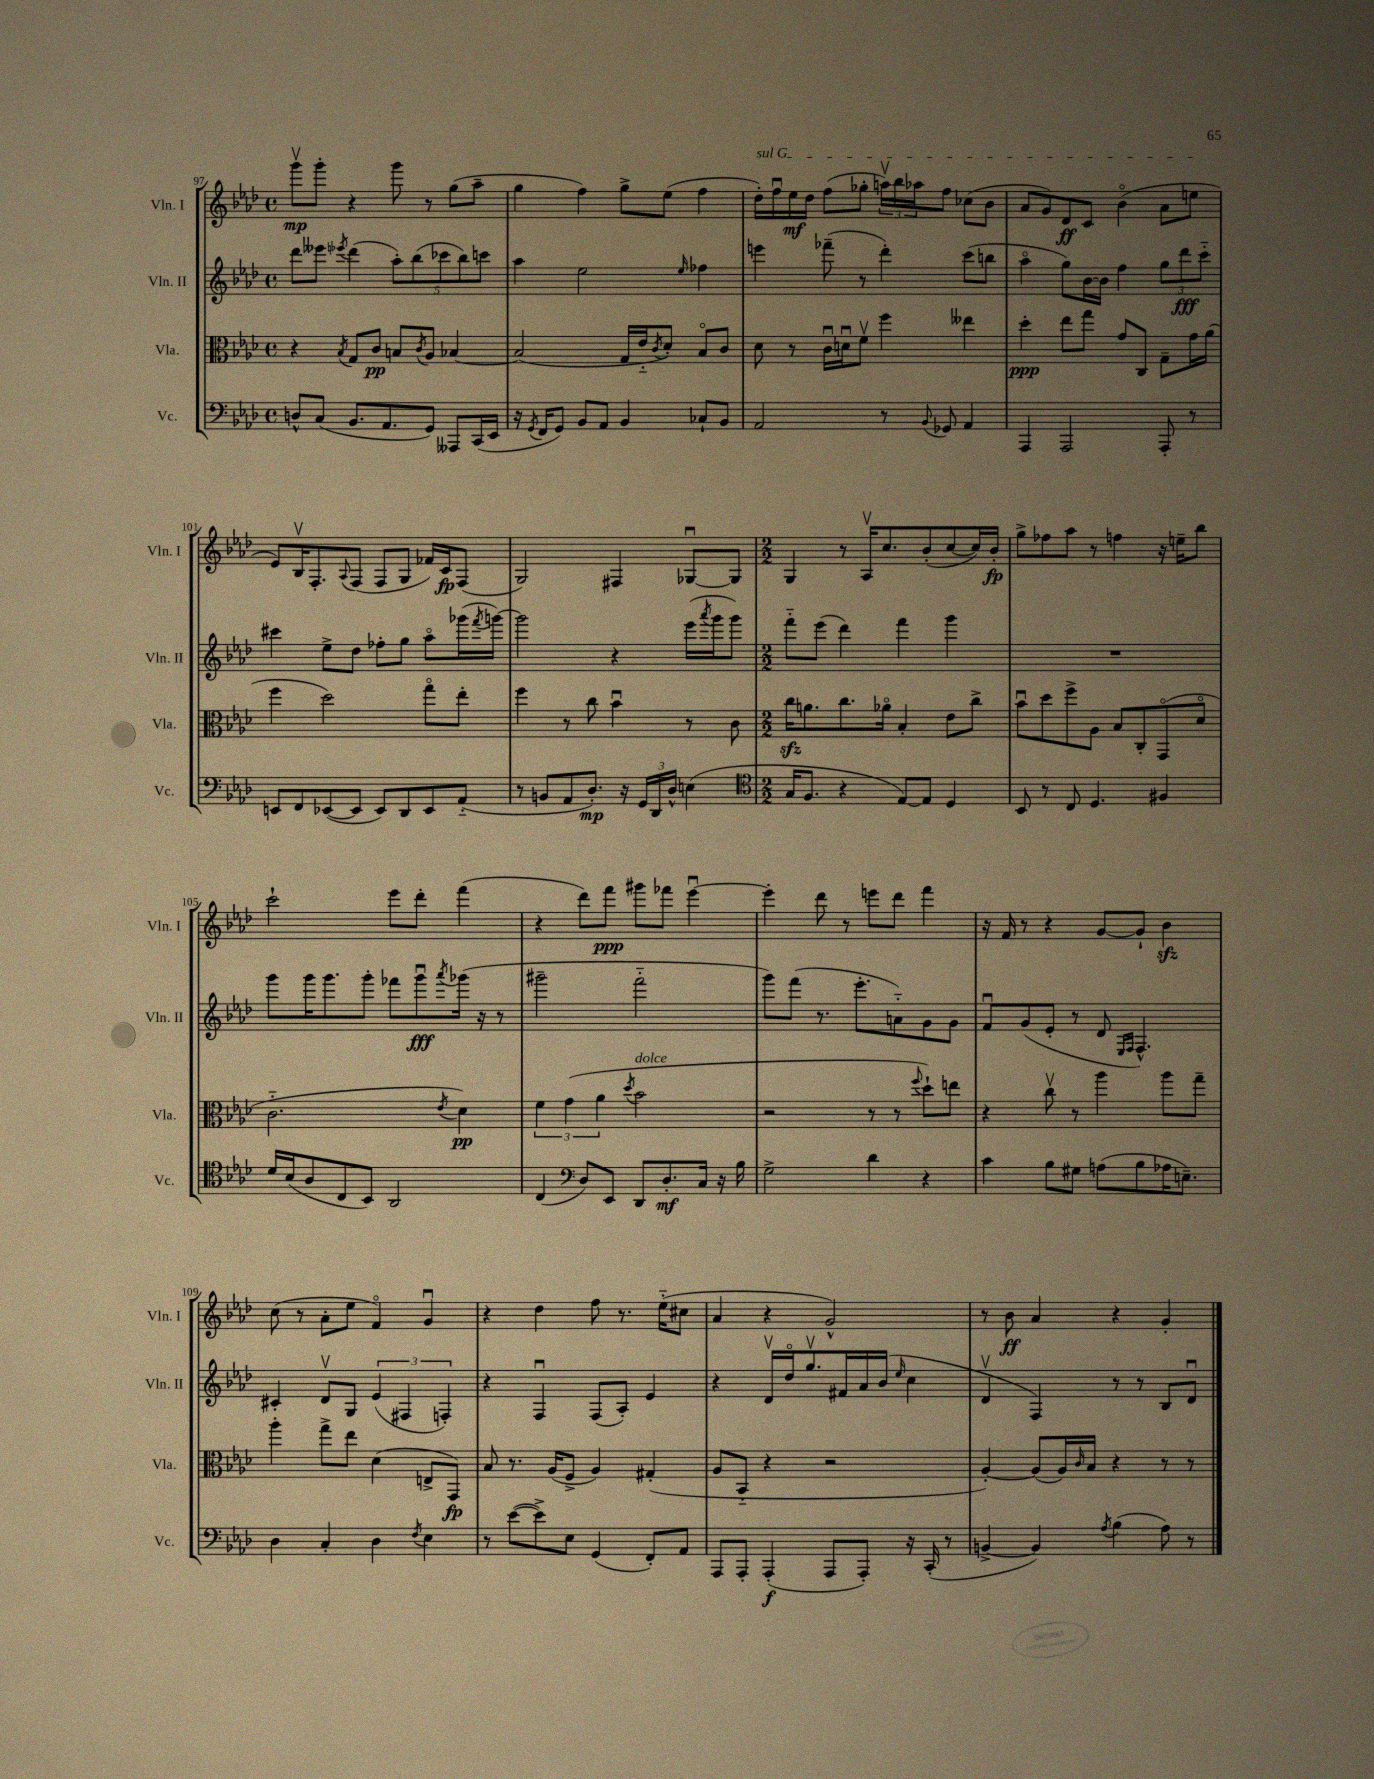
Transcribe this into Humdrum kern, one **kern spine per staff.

**kern	**dynam	**kern	**dynam	**kern	**dynam	**kern	**dynam
*part4	*part4	*part3	*part3	*part2	*part2	*part1	*part1
*staff4	*staff4	*staff3	*staff3	*staff2	*staff2	*staff1	*staff1
*I"Vc.	*	*I"Vla.	*	*I"Vln. II	*	*I"Vln. I	*
*I'Vc.	*	*I'Vla.	*	*I'Vln. II	*	*I'Vln. I	*
*clefF4	*	*clefC3	*	*clefG2	*	*clefG2	*
*k[b-e-a-d-]	*	*k[b-e-a-d-]	*	*k[b-e-a-d-]	*	*k[b-e-a-d-]	*
*M4/4	*	*M4/4	*	*M4/4	*	*M4/4	*
*met(c)	*	*met(c)	*	*met(c)	*	*met(c)	*
=97	=97	=97	=97	=97	=97	=97	=97
8Dn^^/L	.	4r	.	8ddd-\L	.	8gggv\L	mp
(8C/J	.	.	.	8eee--X\J	.	8ggg'\J	.
.	.	8qB-/	.	8qeee-X/	.	.	.
8.BB-/L	.	8G/L	.	(4ddd-\	.	4r	.
.	.	8c/J	pp	.	.	.	.
8.AA-/	.	.	.	.	.	.	.
.	.	8Bn/L	.	10aa-'\L)	.	8ggg\	.
.	.	.	.	(10bb-\	.	.	.
.	.	8qc/	.	.	.	.	.
8GG/J)	.	8A-/J	.	.	.	8r	.
.	.	.	.	10ccc-X\	.	.	.
8AAA--X/L	.	[4B-X/	.	.	.	(8gg\L	.
.	.	.	.	10bb-\)	.	.	.
(16CC/L	.	.	.	.	.	8aa-~\J	.
.	.	.	.	10cccn\J	.	.	.
16EE-/JJ	.	.	.	.	.	.	.
=98	=98	=98	=98	=98	=98	=98	=98
16r	.	(2B-/]	.	4aa-\	.	4gg\	.
8qGG/	.	.	.	.	.	.	.
16FF/KL	.	.	.	.	.	.	.
8GG/J)	.	.	.	.	.	.	.
8BB-/L	.	.	.	2ee-\	.	4ff\)	.
8AA-/J	.	.	.	.	.	.	.
4BB-/	.	16G/LL	.	.	.	8gg^\L	.
.	.	16e-/J	.	.	.	.	.
.	.	8qc/	.	.	.	.	.
.	.	8d-'/J)	.	.	.	(8ee-\J	.
.	.	.	.	16qqee-/	.	.	.
8C-X`/L	.	8B-/L	.	4ff-X\	.	4ff\	.
8BB-/J	.	8c/J	.	.	.	.	.
=99	=99	=99	=99	=99	=99	=99	=99
!	!	!	!	!	!	!LO:TX:a:i:t=sul G	!
2AA-/	.	8d-\	.	4eeen\	.	16dd-'\LL)	.
.	.	.	.	.	.	16ffu\	.
.	.	8r	.	.	.	16ee-\	mf
.	.	.	.	.	.	16dd-\JJ	.
.	.	16cu\LL	.	(8fff-X~\	.	(8ff\L	.
.	.	16dnu\J	.	.	.	.	.
.	.	8fv\J	.	8r	.	8gg-X'\J	.
8r	.	4ff\	.	4ddd-'\)	.	24aanv\LL)	.
.	.	.	.	.	.	24bb-\	.
.	.	.	.	.	.	24aa-X\J	.
8qqBB-/	.	.	.	.	.	.	.
8GG-X/	.	.	.	.	.	8ff\J	.
4AA-/	.	4ee--X\	.	(8ccc\L	.	(8cc-X\L	.
.	.	.	.	8bbn\J	.	8b-\J	.
=100	=100	=100	=100	=100	=100	=100	=100
4AAA-/	.	4dd-'\	ppp	4aa-\	.	8a-/L	.
.	.	.	.	.	.	8g/)	.
2AAA-/	.	8ee-\L	.	8gg\L)	.	8d-/	ff
.	.	8gg\J	.	[16b-\L	.	8c/J	.
.	.	.	.	16b-\JJ]	.	.	.
.	.	8g/L	.	4ff\	.	(4b-\	.
.	.	8C/J	.	.	.	.	.
8AAA-'/	.	8G~\L	.	12gg\L	.	8a-\L	.
.	.	.	.	12ddd-\	fff	.	.
8r	.	16g\L	.	.	.	8een\J	.
.	.	.	.	12ccc\J	.	.	.
.	.	(16a-\JJ	.	.	.	.	.
!!LO:LB:g=z
=101	=101	=101	=101	=101	=101	=101	=101
8EEn/L	.	4ff\	.	4ccc#X\	.	8e-/L)	.
8FF/	.	.	.	.	.	16B-v/K	.
.	.	.	.	.	.	8.F'/	.
([8EE-X/	.	2dd-\)	.	8ee-^\L	.	.	.
.	.	.	.	.	.	8qqA-/	.
8EE-/J]	.	.	.	8dd-\J	.	(8F/J	.
8EE-/L)	.	.	.	8ff-X'\L	.	8F/L	.
8DD-/	.	.	.	8gg\J	.	8G/J	.
8EE-/	.	8gg\L	.	8aa-\L	.	16f-X/LL)	.
.	.	.	.	.	.	16c/J	fp
(8AA-/J	.	8ee-'\J	.	(16ggg-X\L	.	(8F/J	.
.	.	.	.	8qfff/	.	.	.
.	.	.	.	[16gggn\JJ)	.	.	.
=102	=102	=102	=102	=102	=102	=102	=102
8r	.	4ff\	.	2ggg\]	.	2G/)	.
8BBn/L	.	.	.	.	.	.	.
8AA-/	.	8r	.	.	.	.	.
8.D-'/J)	mp	8cc\	.	.	.	.	.
.	.	4b-u\	.	4r	.	4F#X/	.
16r	.	.	.	.	.	.	.
24GG/LL	.	.	.	.	.	.	.
24DD-/	.	.	.	.	.	.	.
24D-^^/JJ	.	.	.	.	.	.	.
(4En\	.	8r	.	(16eee-\LL	.	[8G-Xu/L	.
.	.	.	.	8qaaa-/	.	.	.
.	.	.	.	16ggg\J	.	.	.
.	.	8c\	.	8ggg\J)	.	8G-/J]	.
=103	=103	=103	=103	=103	=103	=103	=103
*clefC4	*	*	*	*	*	*	*
*M2/2	*	*M2/2	*	*M2/2	*	*M2/2	*
16G/KL	.	16cczz\KL	.	8fff\L	.	4G/	.
8.F/J	.	8.an\	.	.	.	.	.
.	.	.	.	(8eee-\J	.	.	.
4r	.	8.cc\	.	4ddd-\)	.	8r	.
.	.	.	.	.	.	16A-v/KL	.
.	.	16a-X\Jk	.	.	.	8.cc/	.
[8E-/L)	.	4B-'/	.	4fff\	.	.	.
8E-/J]	.	.	.	.	.	(8b-'/	.
4D-/	.	8e-\L	.	4ggg\	.	[8cc/	.
.	.	8cc^\J	.	.	.	16cc/L])	.
.	.	.	.	.	.	16b-'/JJ	fp
=104	=104	=104	=104	=104	=104	=104	=104
8BB-/	.	8b-u\L	.	1r	.	8gg^\L	.
8r	.	8dd-\	.	.	.	8ff-X\	.
8C/	.	8ff^\	.	.	.	8aa-\J	.
4.D-/	.	8A-\J	.	.	.	8r	.
.	.	8B-/L	.	.	.	4ffn\	.
.	.	8C'/	.	.	.	.	.
4F#X/	.	(8GG/	.	.	.	16r	.
.	.	.	.	.	.	16een~\KL	.
.	.	8d-/J	.	.	.	8bb-\J	.
!!LO:LB:g=z
=105	=105	=105	=105	=105	=105	=105	=105
16d-/LL	.	2.c\	.	8ggg\L	.	2ccc`\	.
(16B-/J	.	.	.	.	.	.	.
8A-/	.	.	.	16ggg\K	.	.	.
.	.	.	.	8.ggg\	.	.	.
8C/	.	.	.	.	.	.	.
8BB-/J)	.	.	.	8ggg'\J	.	.	.
2AA-/	.	.	.	8fff-X\L	.	8eee-\L	.
.	.	.	.	8gggu\	fff	8ddd-'\J	.
.	.	8qe-/	.	8qaaa-/	.	.	.
.	.	4d-\)	pp	(16ggg-X\Jk	.	(4fff\	.
.	.	.	.	16r	.	.	.
.	.	.	.	8r	.	.	.
=106	=106	=106	=106	=106	=106	=106	=106
(4C/	.	6f\	.	2ggg#X~\	.	4r	.
.	.	(6g\	.	.	.	.	.
*clefF4	*	*	*	*	*	*	*
8D-/L)	.	.	.	.	.	8ddd-\L)	.
.	.	6a-\	.	.	.	.	.
8EE-/J	.	.	.	.	.	8fff\J	ppp
.	.	8qdd-/	.	.	.	.	.
!	!	!LO:TX:a:i:t=dolce	!	!	!	!	!
8DD-/L	.	2b-\	.	2fff\	.	8ggg#X\L	.
8.D-'/	mf	.	.	.	.	8fff-X\J	.
.	.	.	.	.	.	[4eee-u\	.
16C/Jk	.	.	.	.	.	.	.
16r	.	.	.	.	.	.	.
16B-\	.	.	.	.	.	.	.
=107	=107	=107	=107	=107	=107	=107	=107
2G^\	.	2r	.	8ggg\L)	.	4eee-'\]	.
.	.	.	.	(8fff\J	.	.	.
.	.	.	.	8.r	.	8ddd-\	.
.	.	.	.	.	.	8r	.
.	.	.	.	8.eee-'\L	.	.	.
4d-\	.	8r	.	.	.	8eeen\L	.
.	.	8r	.	8an\)	.	8ddd-\J	.
.	.	8qqff/	.	.	.	.	.
4r	.	8dd-`\L)	.	8g\	.	4fff\	.
.	.	8een\J	.	8g\J	.	.	.
=108	=108	=108	=108	=108	=108	=108	=108
4c\	.	4r	.	8fu/L	.	16r	.
.	.	.	.	.	.	16f/	.
.	.	.	.	(8g/	.	8r	.
8B-\L	.	8ccv\	.	8e-'/J	.	4r	.
8G#X\J	.	8r	.	8r	.	.	.
(8An\L	.	4aa-\	.	8d-/	.	[8g/L	.
.	.	.	.	16qqE-/LL	.	.	.
.	.	.	.	16qqF/JJ	.	.	.
8B-\	.	.	.	4.F^^/)	.	8g`/J]	.
16A-X\K	.	8aa-\L	.	.	.	4b-zz\	.
8.En~\J)	.	.	.	.	.	.	.
.	.	8gg~\J	.	.	.	.	.
!!LO:LB:g=z
=109	=109	=109	=109	=109	=109	=109	=109
4D-\	.	4aa-'\	.	4c#X'/	.	(8cc\	.
.	.	.	.	.	.	8r	.
4C'/	.	8gg^\L	.	8d-v/L	.	8a-'\L	.
.	.	8ee-\J	.	8G/J	.	8ee-\J	.
4D-\	.	(4d-\	.	(6e-/	.	4f/)	.
.	.	.	.	6F#X/	.	.	.
8qF/	.	.	.	.	.	.	.
4E-\	.	8En^/L	.	.	.	4gu/	.
.	.	.	.	6Fn'/)	.	.	.
.	.	8GG/J)	fp	.	.	.	.
=110	=110	=110	=110	=110	=110	=110	=110
8r	.	8B-/	.	4r	.	4r	.
([8e-\L	.	8.r	.	.	.	.	.
8e-^\])	.	.	.	4Fu/	.	4dd-\	.
.	.	(16A-/KL	.	.	.	.	.
8E-\J	.	8F^/J	.	.	.	.	.
(4GG/	.	4A-/)	.	(8F/L	.	8ff\	.
.	.	.	.	8A-'/J)	.	8.r	.
8FF'/L)	.	(4G#X'/	.	4e-/	.	.	.
.	.	.	.	.	.	(16ee-\KL	.
8AA-/J	.	.	.	.	.	8cc#X\J	.
=111	=111	=111	=111	=111	=111	=111	=111
8AAA-/L	.	8A-/L	.	4r	.	4a-/	.
8AAA-'/J	.	8BB-/J	.	.	.	.	.
(4AAA-'/	f	4r	.	16d-v/LL	.	4r	.
.	.	.	.	16dd-/J	.	.	.
.	.	.	.	8.ggv/	.	.	.
8AAA-/L	.	2r	.	.	.	2g^^/)	.
.	.	.	.	16f#X/L	.	.	.
8AAA-'/J)	.	.	.	16a-/	.	.	.
.	.	.	.	(16b-/JJ	.	.	.
.	.	.	.	16qqee-/	.	.	.
16r	.	.	.	4cc\	.	.	.
(16CC'/	.	.	.	.	.	.	.
8r	.	.	.	.	.	.	.
=112	=112	=112	=112	=112	=112	=112	=112
[4BBn^/	.	[4A-'/)	.	4d-v/	.	8r	.
.	.	.	.	.	.	8b-\	ff
4BB/])	.	(8A-/L]	.	4F/)	.	4a-/	.
.	.	16A-/L)	.	.	.	.	.
.	.	16qqc/	.	.	.	.	.
.	.	16B-/JJ	.	.	.	.	.
8qA-/	.	.	.	.	.	.	.
(4B-\	.	4r	.	8r	.	4r	.
.	.	.	.	8r	.	.	.
8A-\)	.	8r	.	8B-/L	.	4g'/	.
8r	.	8r	.	8d-u/J	.	.	.
==	==	==	==	==	==	==	==
*-	*-	*-	*-	*-	*-	*-	*-
